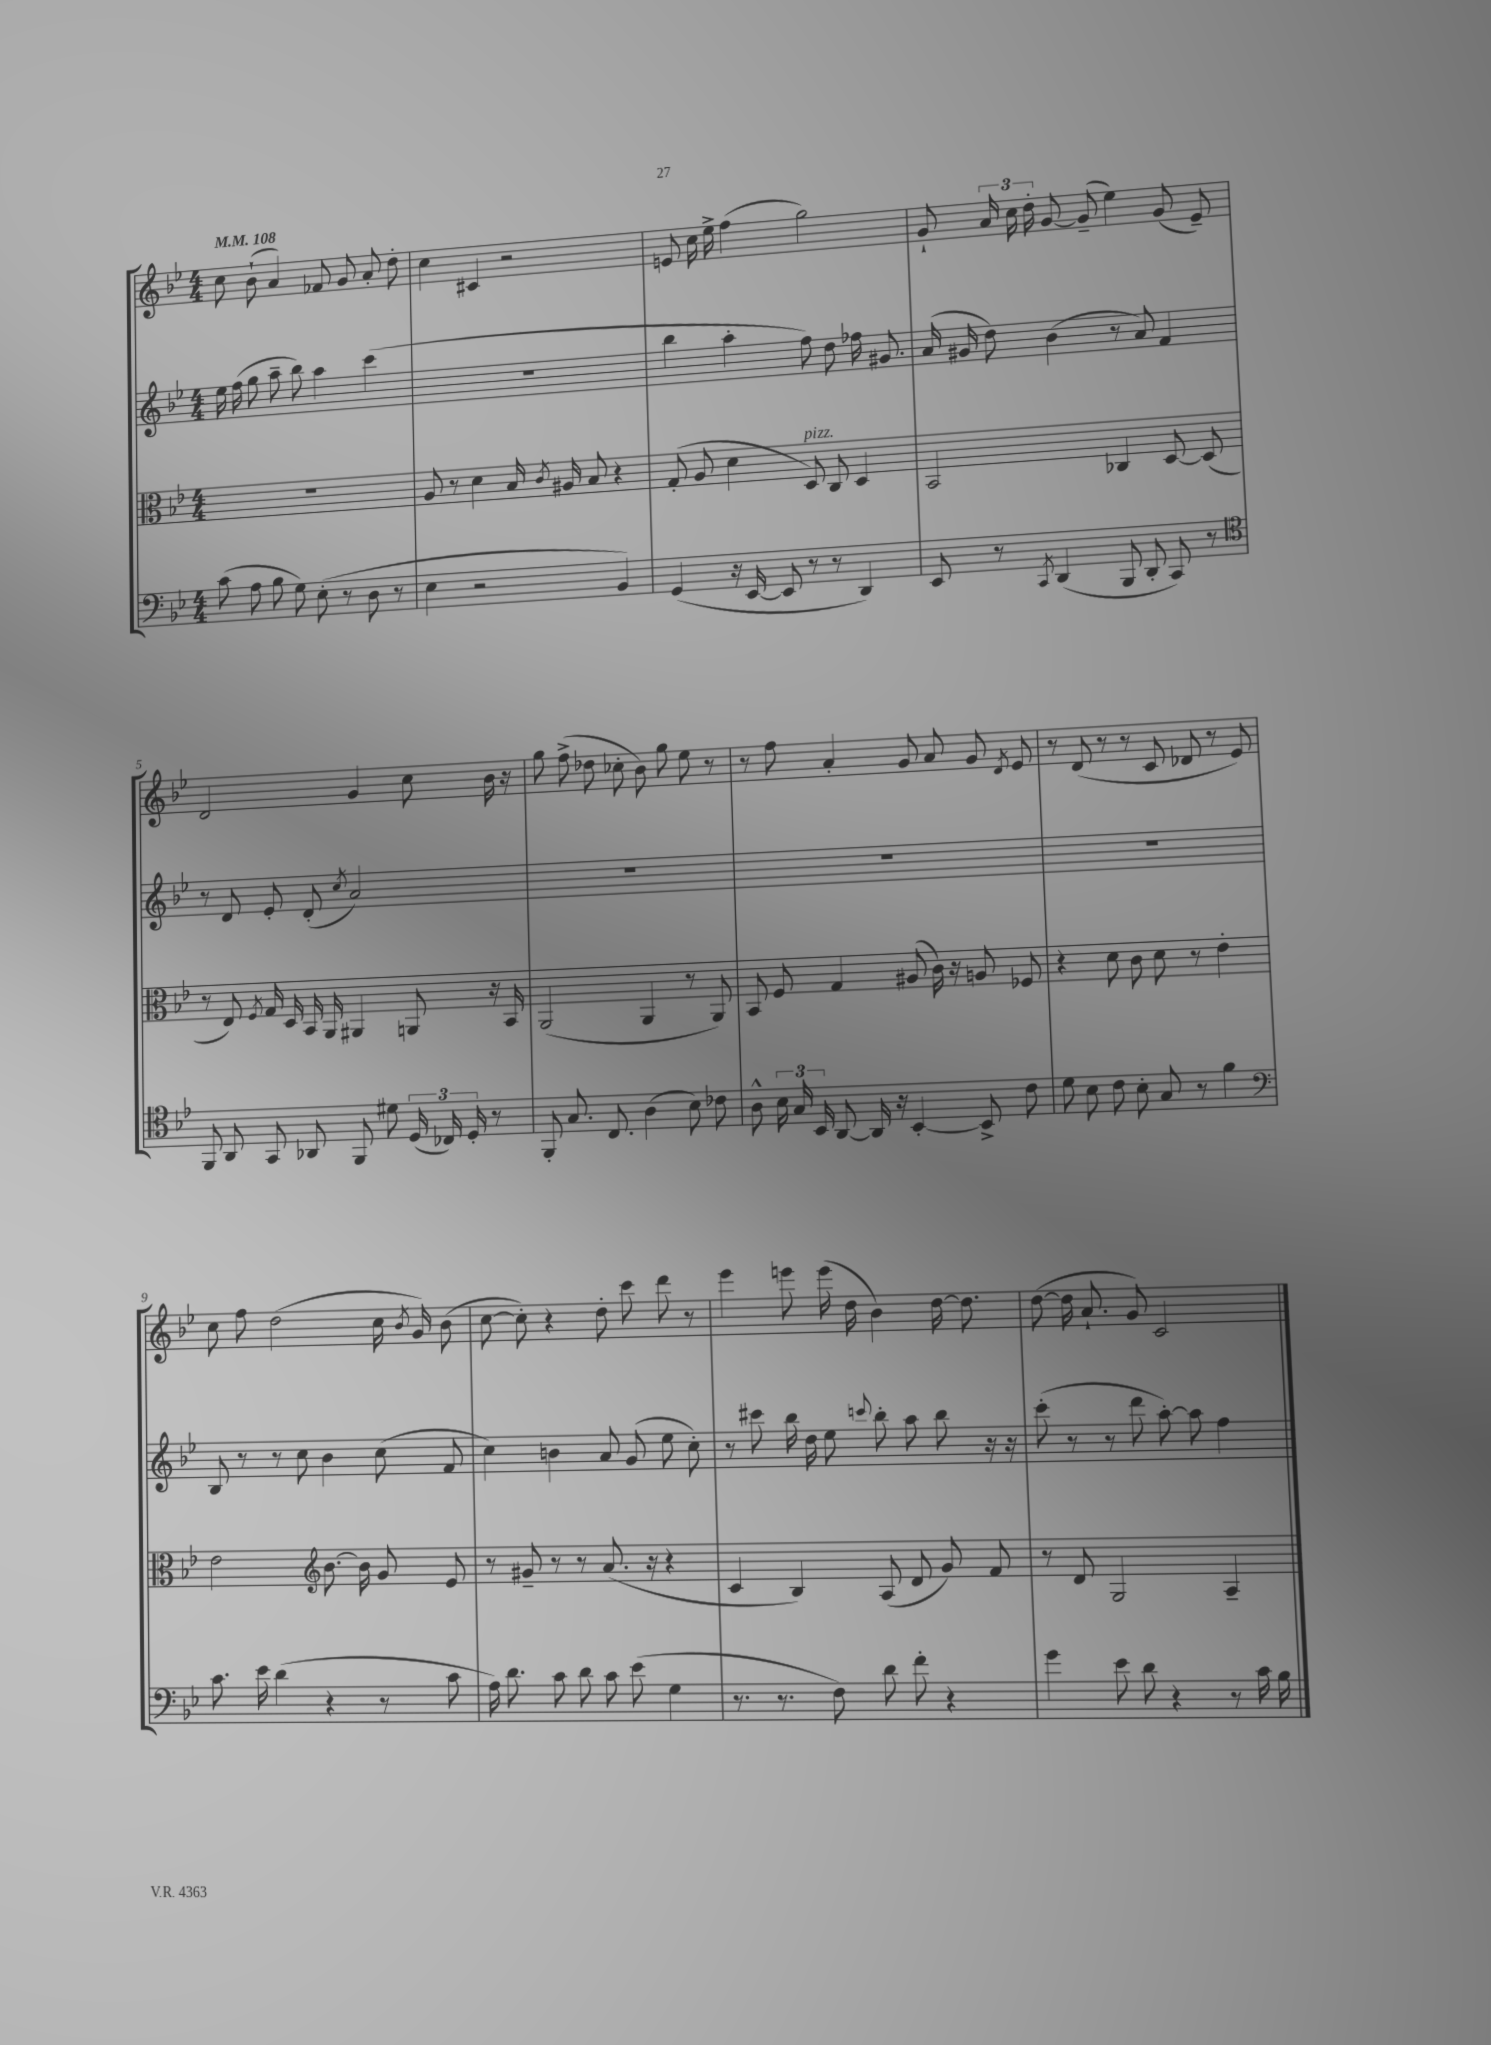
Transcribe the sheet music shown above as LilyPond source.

<<
\new StaffGroup <<
\new Staff = "s0" {
    \clef treble \key bes \major \numericTimeSignature \time 4/4 \tempo 4 = 108
    \autoBeamOff c''8 bes'8-!( a'4) fes'8 g'8 a'8-. d''8-. |
    c''4 cis'4 r2 |
    e'8 c''16 ees''16-> f''4( g''2) |
    g'8-! \tuplet 3/2 { a'16 c''16 d''16-. } g'8~ g'8--( ees''4) g'8( ees'8--) |
    d'2 g'4 c''8 bes'16 r16 |
    g''8 f''8->( des''8 ces''8-. bes'8) g''8 ees''8 r8 |
    r8 f''8 a'4-. g'8 a'8 g'8 \acciaccatura { d'8 } ees'8 |
    r8 d'8( r8 r8 c'8 des'8 r8 ees'8) |
    c''8 f''8 d''2( c''16 \acciaccatura { bes'8 } g'16) bes'8( |
    c''8~ c''8-.) r4 d''8-. c'''8 d'''8 r8 |
    ees'''4 e'''8 e'''16( d''16 bes'4) d''16~ d''8. |
    d''8~( d''16 a'8.-! g'8) c'2 \bar "|." |
}
\new Staff = "s1" {
    \clef treble \key bes \major \numericTimeSignature \time 4/4
    \autoBeamOff ees''16 f''16( g''8 a''8-- bes''8) a''4 c'''4( |
    R1 |
    bes''4 a''4-. f''8) d''8 fes''16 gis'8. |
    a'16( gis'16 d''8) bes'4( r8 a'8) f'4 |
    r8 d'8 ees'8-. d'8-.( \acciaccatura { c''8 } a'2) |
    R1 |
    R1 |
    R1 |
    bes8 r8 r8 c''8 bes'4 c''8( f'8 |
    c''4) b'4 a'8 g'8( ees''8 c''8-.) |
    r8 cis'''8 bes''16 d''16 ees''8 \appoggiatura { c'''8 } bes''8-. a''8 bes''8 r16 r16 |
    c'''8-.( r8 r8 d'''8 a''8~-.) a''8 f''4 \bar "|." |
}
\new Staff = "s2" {
    \clef alto \key bes \major \numericTimeSignature \time 4/4
    \autoBeamOff R1 |
    a8 r8 d'4 bes16 \acciaccatura { c'8 } ais16 bes8 r4 |
    g8-.( a8 d'4 d8^\markup { \italic "pizz." }) c8 d4 |
    bes,2 ces4 d8~ d8( |
    r8 ees8) \acciaccatura { f8 } g16 d16 bes,16 a,16 ais,4 a,8 r16 bes,16 |
    a,2( a,4 r8 a,8) |
    bes,8 f8 g4 ais8( c'16) r16 a8 fes8 |
    r4 d'8 c'8 d'8 r8 ees'4-. |
    ees'2 \clef treble bes'8.~ bes'16 g'8 ees'8 |
    r8 gis'8-- r8 r8 a'8.( r16 r4 |
    c'4 bes4) a8( d'8 g'8) f'8 |
    r8 d'8 g2 a4-- \bar "|." |
}
\new Staff = "s3" {
    \clef bass \key bes \major \numericTimeSignature \time 4/4
    \autoBeamOff c'8( a8 bes8 g8) ees8-.( r8 d8 r8 |
    ees4 r2 bes,4) |
    g,4( r16 ees,16~ ees,8 r8 r8 d,4) |
    ees,8 r8 \acciaccatura { c,8 } d,4( bes,,8 d,8-. c,8) r8 |
    \clef tenor f,8 a,8 g,8 aes,8 f,8 dis'8 \tuplet 3/2 { d16( ces16) d16-. } r8 |
    f,8-. g8. c8. a4( bes8) ces'8 |
    a8-^ \tuplet 3/2 { bes16 g16 bes,16 } a,8~ a,16 r16 bes,4~-. bes,8-> c'8 |
    d'8 bes8 c'8 bes8-. g8 r8 f'4 |
    \clef bass c'8. ees'16 d'4( r4 r8 c'8 |
    a16) d'8. c'8 d'8 c'8 ees'8( g4 |
    r8. r8. f8) d'8 f'8-. r4 |
    g'4 ees'8 d'8 r4 r8 c'16 bes16 \bar "|." |
}
>>
>>
